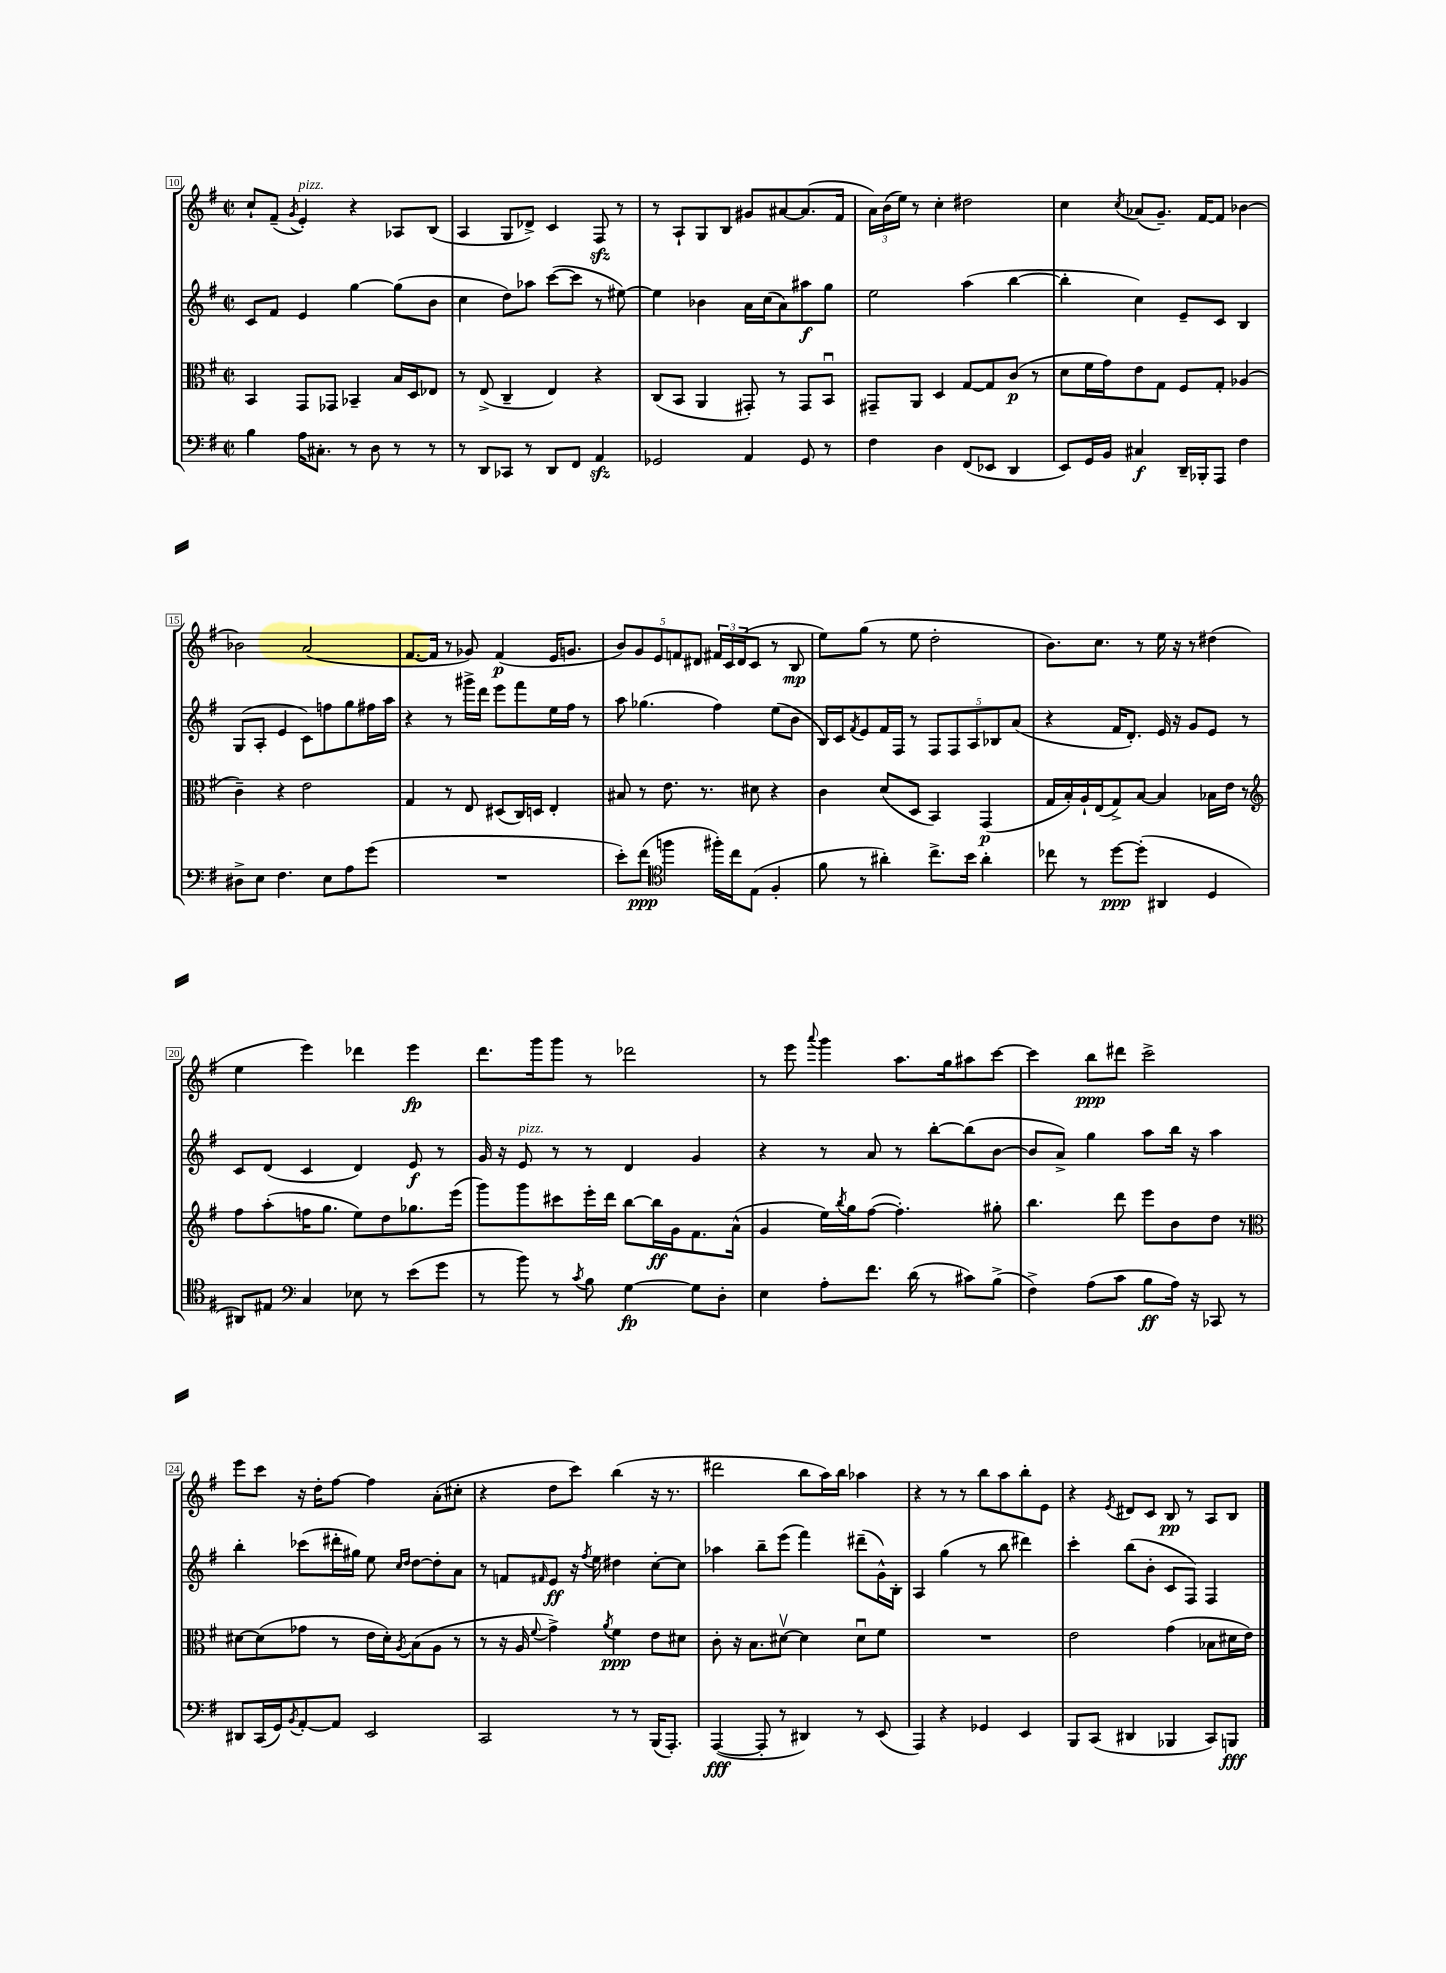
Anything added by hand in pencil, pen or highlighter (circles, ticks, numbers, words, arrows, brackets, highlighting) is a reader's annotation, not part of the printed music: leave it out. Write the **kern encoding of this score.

**kern	**kern	**kern	**kern
*staff4	*staff3	*staff2	*staff1
*clefF4	*clefC3	*clefG2	*clefG2
*k[f#]	*k[f#]	*k[f#]	*k[f#]
*M2/2	*M2/2	*M2/2	*M2/2
*met(c|)	*met(c|)	*met(c|)	*met(c|)
4B	4BB	8c	8cc`
.	.	8f#	(8f#~
.	.	.	8qg
16A	8GG	4e	4e')
8.C#'	.	.	.
.	8GG-	.	.
8r	4BB-~	[4gg	4r
8D	.	.	.
8r	16B	(8gg]	8A-
.	16D	.	.
8r	8E-	8b	(8B
=	=	=	=
8r	8r	4cc	4A
8DD	(8E^	.	.
8CC-	4C~	8dd)	8G
8r	.	8aa-	8d-^)
8DD	4E)	([8ccc	4c
8FF#	.	8ccc]	.
4AA	4r	8r	8F#
.	.	[8ee#)	8r
=	=	=	=
2GG-	(8C	4ee#]	8r
.	8BB	.	8A`
.	4AA	4b-	8G
.	.	.	8B
4AA	8GG#')	16a	8g#
.	.	(16cc	.
.	8r	8a)	[8a#
8GG-	8GG#	8aa#	(8.a#]
8r	8BBu	8gg	.
.	.	.	16f#
=	=	=	=
4F#	8GG#~	2ee	24a)
.	.	.	(24b
.	.	.	24ee)
.	8AA	.	8r
4D	4D	.	4cc'
(8FF#	[8G	(4aa	2dd#
8EE-	8G]	.	.
4DD	(8c	[4bb	.
.	8r	.	.
=	=	=	=
8EE)	8d	4bb']	4cc
16GG	16f#	.	.
16BB	16g)	.	.
.	.	.	8qcc
4C#	8e	4cc)	(8a-
.	8G	.	8.g~)
16DD~	8F#	8e~	.
16BBB-'	.	.	[16f#
8AAA	8G'	8c	8f#]
4F#	(4A-	4B	[4b-
=	=	=	=
8D#^	4c~)	(8G	2b-]
8E	.	8A'	.
4.F#	4r	4e	.
.	2e	8c)	(2a
8E	.	8ff	.
8A	.	8gg	.
(8g	.	16ff#	.
.	.	16aa	.
=	=	=	=
1r	4G	4r	[8.f#
.	.	.	16f#]
.	8r	8r	8r
.	8E	16ggg#^	8g-)
.	.	16ddd	.
.	(8D#	8eee	(4f#
.	16C)	8fff#	.
.	16D	.	.
.	4E'	16ee	16e
.	.	16ff#	8.g
.	.	8r	.
=	=	=	=
8e')	8B#	8aa	10b)
.	.	.	10g
(8f#	8r	(4.gg-	.
.	.	.	10e
*clefC4	*	*	*
4ff	8.e	.	.
.	.	.	10f
.	.	.	10d#
.	8.r	.	.
16ff#')	.	4ff#)	24f#
.	.	.	24c
16cc	.	.	.
.	.	.	(24d#
(8E	8d#	.	8c
4F#'	4r	(8ee	8r
.	.	8b	8B
=	=	=	=
8f#	4c	16B)	8ee)
.	.	16c	.
.	.	8qf#	.
8r	.	8e	(8gg
4a#')	(8d	16f#	8r
.	.	16F#	.
.	8D	8r	8ee
8.cc^	4BB)	10F#	2dd'
.	.	10F#	.
16b	.	.	.
.	.	10A	.
4a#'	(4GG	.	.
.	.	10B-	.
.	.	(10a	.
=	=	=	=
8cc-	16G	4r	8.b)
.	16B')	.	.
8r	16A`	.	.
.	(16E	.	8.cc
[8dd	8G^)	16f#	.
.	.	8.d')	.
(8dd']	[8B	.	8r
4AA#	4B]	16e	16ee
.	.	16r	16r
.	.	8g	8r
4D	16B-	8e	(4dd#
.	16e	.	.
.	8r	8r	.
=	=	=	=
*	*clefG2	*	*
8AA#)	8ff#	8c	4ee
8E#	(8aa'	(8d	.
*clefF4	*	*	*
4C	16ff	4c	4eee)
.	8.gg	.	.
8E-	8ee)	4d)	4ddd-
8r	8dd	.	.
(8e	8.gg-	8e	4eee
8g	.	8r	.
.	(16eee	.	.
=	=	=	=
8r	8ggg)	16g	8.ddd
.	.	16r	.
8b)	8ggg	8e	.
.	.	.	16ggg
8r	8ccc#	8r	8ggg
8qc	.	.	.
8B	16eee'	8r	8r
.	16ddd	.	.
[4G	[8bb	4d	2ddd-
.	16bb]	.	.
.	16g	.	.
8G]	8.f#	4g	.
8D'	.	.	.
.	(16a^^	.	.
=	=	=	=
4E	4g	4r	8r
.	.	.	8eee
.	.	.	8qqaaa
8A'	16ee)	8r	4ggg
.	8qbb	.	.
.	16gg	.	.
8.f#	([8ff#	8a	.
.	4.ff#'])	8r	8.aa
(16d	.	.	.
8r	.	[8bb'	.
.	.	.	16gg
8c#)	.	(8bb]	8aa#
(8B^	8gg#'	[8b	[8ccc
=	=	=	=
4F#^)	4.bb	8b]	4ccc]
.	.	8a^)	.
(8A	.	4gg	8bb
8c	8ddd	.	8ddd#
8B	8eee	8aa	2ccc^
16A)	8b	16bb	.
16r	.	16r	.
8CC-	8dd	4aa	.
8r	8r	.	.
=	=	=	=
*	*clefC3	*	*
8DD#	[8d#	4bb'	8eee
(16CC	(8d#]	.	8ccc
16GG)	.	.	.
8qBB	.	.	.
[8AA'	8g-	(8ccc-	16r
.	.	.	16dd'
8AA]	8r	16ddd#'	[8ff#
.	.	16gg#)	.
2EE	16e	8ee	4ff#]
.	16d#')	.	.
.	.	16qqcc	.
.	8qA	16qqdd	.
.	(8B	[8dd	.
.	8A	8dd']	(8a'
.	8r	8a	8cc#'
=	=	=	=
2CC	8r	8r	4r
.	16r	8f	.
.	16A	.	.
.	8qqf#	16qqf#	.
.	4g^)	8e	8dd
.	.	16r	8ccc)
.	.	8qff#	.
.	.	16ee	.
.	8qa	.	.
8r	4f#	4dd#	(4bb
8r	.	.	.
(16BBB	8e	[8cc'	16r
8.AAA')	.	.	8.r
.	8d#	8cc]	.
=	=	=	=
([4AAA	8c'	4aa-	2ddd#
.	16r	.	.
.	8.B	.	.
8AAA']	.	8bb~	.
8r	[8d#v	(8eee	.
4DD#)	4d#]	4fff#)	8bb
.	.	.	16aa)
.	.	.	16bb
8r	8d#u	(8ddd#~	4aa-
(8EE	8f#	16g^^)	.
.	.	16B'	.
=	=	=	=
4AAA)	1r	4A	4r
4r	.	(4gg	8r
.	.	.	8r
4GG-	.	8r	8bb
.	.	8bb	8aa
4EE	.	4ddd#)	8bb'
.	.	.	8e
=	=	=	=
8BBB	2e	4ccc'	4r
(8CC	.	.	.
.	.	.	8qe
4DD#	.	(8bb	8d#
.	.	8b'	8c
4BBB-	(4g	8c	8B
.	.	8F#)	8r
8CC)	8B-	4F#	8A
8BBB	16d#	.	8B
.	16e)	.	.
==	==	==	==
*-	*-	*-	*-
